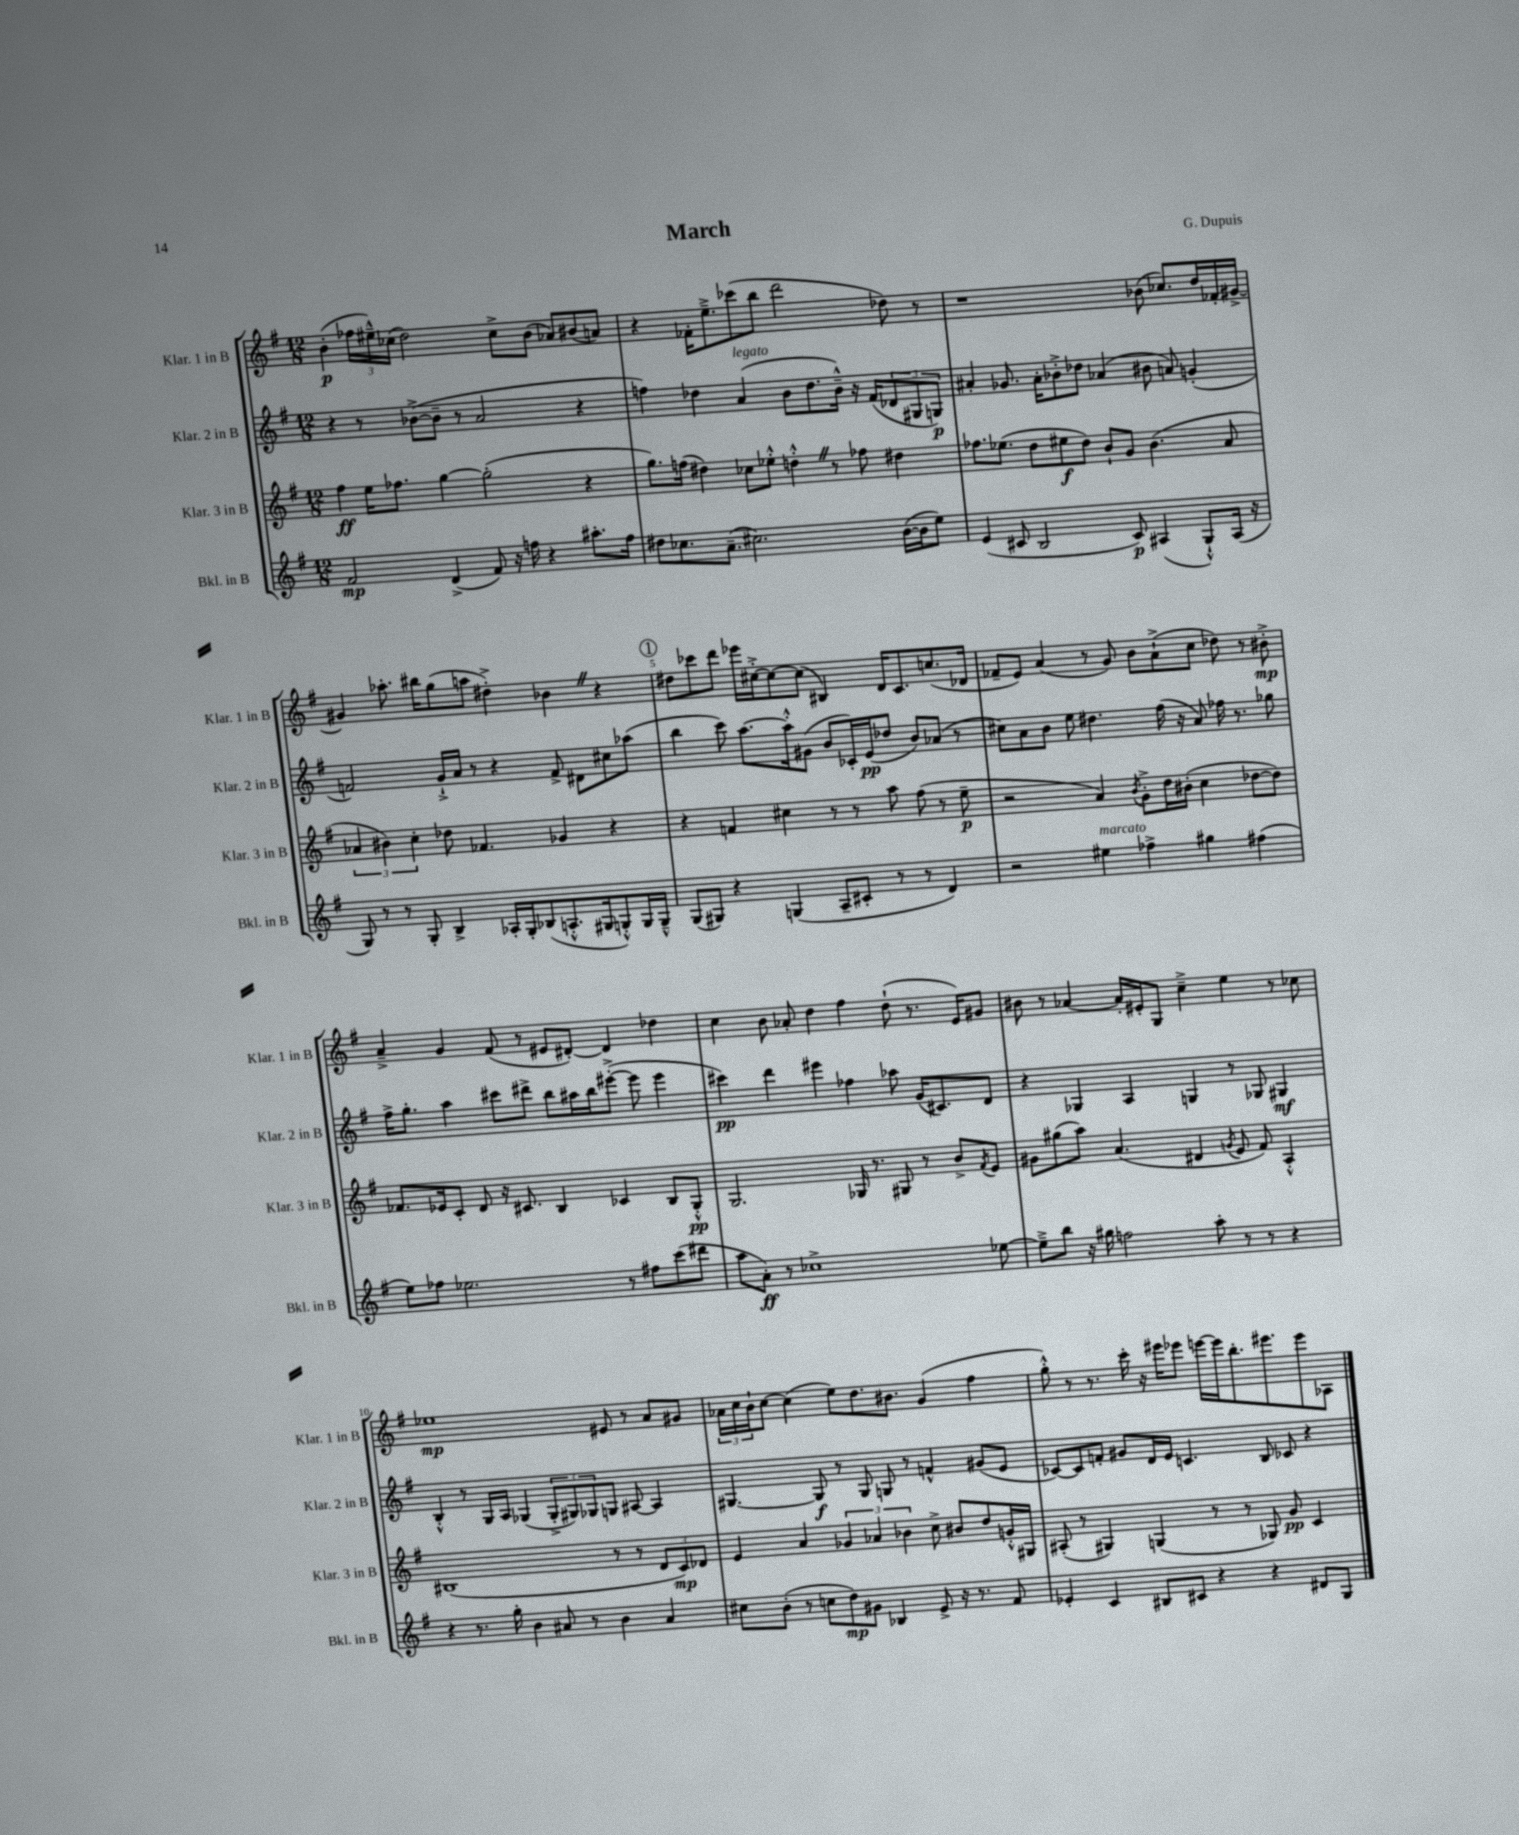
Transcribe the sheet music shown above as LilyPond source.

\header { title = "March" composer = "G. Dupuis" }
<<
\new StaffGroup <<
\new Staff = "s0" \with { instrumentName = "Klar. 1 in B" shortInstrumentName = "Klar. 1 in B" } {
    \clef treble \key g \major \numericTimeSignature \time 12/8
    b'4-.\p( \tuplet 3/2 { fes''16 eis''16---^) ces''16( } d''2) ces''8-> b'8( aes'8) bis'8( a'8) |
    r4 fes'16-. e''8.---> ces'''8( b''8 d'''2 des''8) r8 |
    r1 bes'8( ces''8.) d''16 fes'16-. gis'16~-> |
    gis'4 aes''8.-. bis''16 g''8( a''8 dis''4-.->) bes'4 \once \override BreathingSign.text = \markup { \musicglyph "scripts.caesura.straight" } \breathe r4 |
    \mark \markup { \circle "1" } dis''8 ces'''8 d'''8 ees'''16 cis''16~-.-> cis''8~ cis''8( bis4) d'16 c'8. c''8.( des'16 |
    fes'8-- e'8) a'4( r8 g'8) b'8 a'8-!->( c''8 des''8) r8 bis'8-.->\mp |
    a'4---> g'4 fis'8( r8 eis'8 dis'8~-.) dis'4 des''4 |
    c''4 b'8 aes'8-. d''4 fis''4 d''8-!( r8. e'16) gis'8 |
    bis'8 r8 aes'4~ aes'16-. eis'16-. g8 c''4---> e''4 r8 ces''8 |
    ees''1\mp eis'8 r8 a'8 gis'8 |
    \tuplet 3/2 { aes'16 c''16 b'16-! } c''8~ c''4( e''8) d''8. bis'8. g'4( fis''4 |
    g''8-.-^) r8 r8. c'''16-. r16 eis'''16 ees'''8 e'''16~ e'''16 b''8.-. eis'''8. eis'''8 aes8 \bar "|." |
}
\new Staff = "s1" \with { instrumentName = "Klar. 2 in B" shortInstrumentName = "Klar. 2 in B" } {
    \clef treble \key g \major \numericTimeSignature \time 12/8
    r4 r8 bes'8~->( bes'8-- r8 a'2 r4 |
    f''4) des''4 a'4^\markup { \italic "legato" }( b'8 des''8. b'16---^) r16 fis'16( \tuplet 3/2 { des'8 gis8 g8\p) } |
    ais'4-. ges'8. ais'16-. bes'8-.-> des''8 aes'4( bis'8 a'8) g'4-.( |
    f'2) g'16-!-> a'16 r8 r4 f'8-> dis'8 cis''8 aes''8( |
    \mark \markup { \circle "1" } b''4 c'''8) a''8.~ a''16-.-^ gis'8( b'8 ces'16-.) e'16\pp( des''8 b'8) aes'8( r8 |
    cis''8) a'8 b'8 e''8 dis''4. fis''16( r16 a'8) fes''16 r8. ges''8 |
    fis''16-> g''8.-. a''4 cis'''8 dis'''8-> b''8 ais''16 b''16 eis'''8~-.->( eis'''8 eis'''4 |
    cis'''4\pp) d'''4 eis'''4 fes''4 aes''8 g'16( cis'8.) d'8 |
    r4 ges4 a4 g4 r8 ges8 gis4\mf |
    b4-.-^ r8 g16 a16 ges4( \tuplet 3/2 { ges8-.-> gis8) ges8 } g8 ais8~ ais4 |
    gis4.~ gis8\f r8 gis8 g8 r8 f'4-^ gis'8( e'8 |
    ces'8~) ces'8 f'8-. gis'8 d'16 e'16 c'4. b8 ces'8 r4 \bar "|." |
}
\new Staff = "s2" \with { instrumentName = "Klar. 3 in B" shortInstrumentName = "Klar. 3 in B" } {
    \clef treble \key g \major \numericTimeSignature \time 12/8
    fis''4\ff e''16 fes''8. g''4~ g''2-.( r4 |
    g''8.) f''16( dis''4) ces''8 ees''8-.-^ d''4-.-^ \once \override BreathingSign.text = \markup { \musicglyph "scripts.caesura.straight" } \breathe r8 fes''8 dis''4 |
    fes''8. ees''8.( d''8 eis''8\f d''8) b'8-! g'8 b'4.( a'8 |
    \tuplet 3/2 { aes'4 bis'4) c''4-. } des''8 fes'4. ges'4 r4 |
    \mark \markup { \circle "1" } r4 f'4 cis''4 r8 r8 a''8 fis''8( r8 e''8--\p |
    r2 a'4) \acciaccatura { b'8 } g'8-.-> d''16 bis'16-.( c''4 des''8~ des''8) |
    fes'8. ees'16 c'8-. d'8 r16 cis'8. b4 ces'4 b8 g8-.-^\pp |
    g2. ges16 r8. gis8 r8 b'8-> \acciaccatura { fis'8 } e'8 |
    gis'8 gis''8( a''8) a'4.( dis'4 \acciaccatura { g'8 } e'8 fis'8) a4-.-^ |
    bis1( r8 r8 \tuplet 3/2 { d'8 c'8\mp) des'8 } |
    e'4 a'4 \tuplet 3/2 { ges'4 aes'4 bes'4 } c''8-> bis'8 d''8 g'16-.-^ gis16 |
    ais8-.( r8 gis4) g4( r8 r8 ges8) g'8\pp c'4 \bar "|." |
}
\new Staff = "s3" \with { instrumentName = "Bkl. in B" shortInstrumentName = "Bkl. in B" } {
    \clef treble \key g \major \numericTimeSignature \time 12/8
    fis'2\mp d'4->( fis'8) r16 f''16 r4 ais''8.-. f''16 |
    dis''8 ces''8. a'8.--( cis''2.) b'16~( b'16 e''8) |
    e'4( cis'8 b2 cis'8\p) ais4( g8-!-^) ais16( r16 |
    g8) r8 r8 g8-. b4-> aes16-. g16-. bes8( a8.-.-^ gis16 g8-.-^) g16 g16---^ |
    \mark \markup { \circle "1" } g8( gis8) r4 g4( a8-- cis'8-. r8 r8 d'4) |
    r2 eis''4^\markup { \italic "marcato" } fes''4-> gis''4 fis''4( |
    e''8) fes''8 ees''2. r8 fis''8 c'''8( dis'''8 |
    a''8 a'8-.\ff) r8 ces''1-> ees''8~ |
    ees''8---> b''8 r16 gis''16 f''2 a''8-. r8 r8 r4 |
    r4 r8. g''16-. b'4 ais'8 r8 b'4 ais'4 |
    cis''8 b'8-.( r8 c''8 d''8\mp) gis'8 bes4 e'8-> r16 r8. fis'8 |
    ees'4-. c'4 bis8 cis'8 r4 r4 dis'8 g8 \bar "|." |
}
>>
>>
\layout { \context { \Score \override BarNumber.break-visibility = ##(#f #t #t) barNumberVisibility = #(every-nth-bar-number-visible 5) } }
